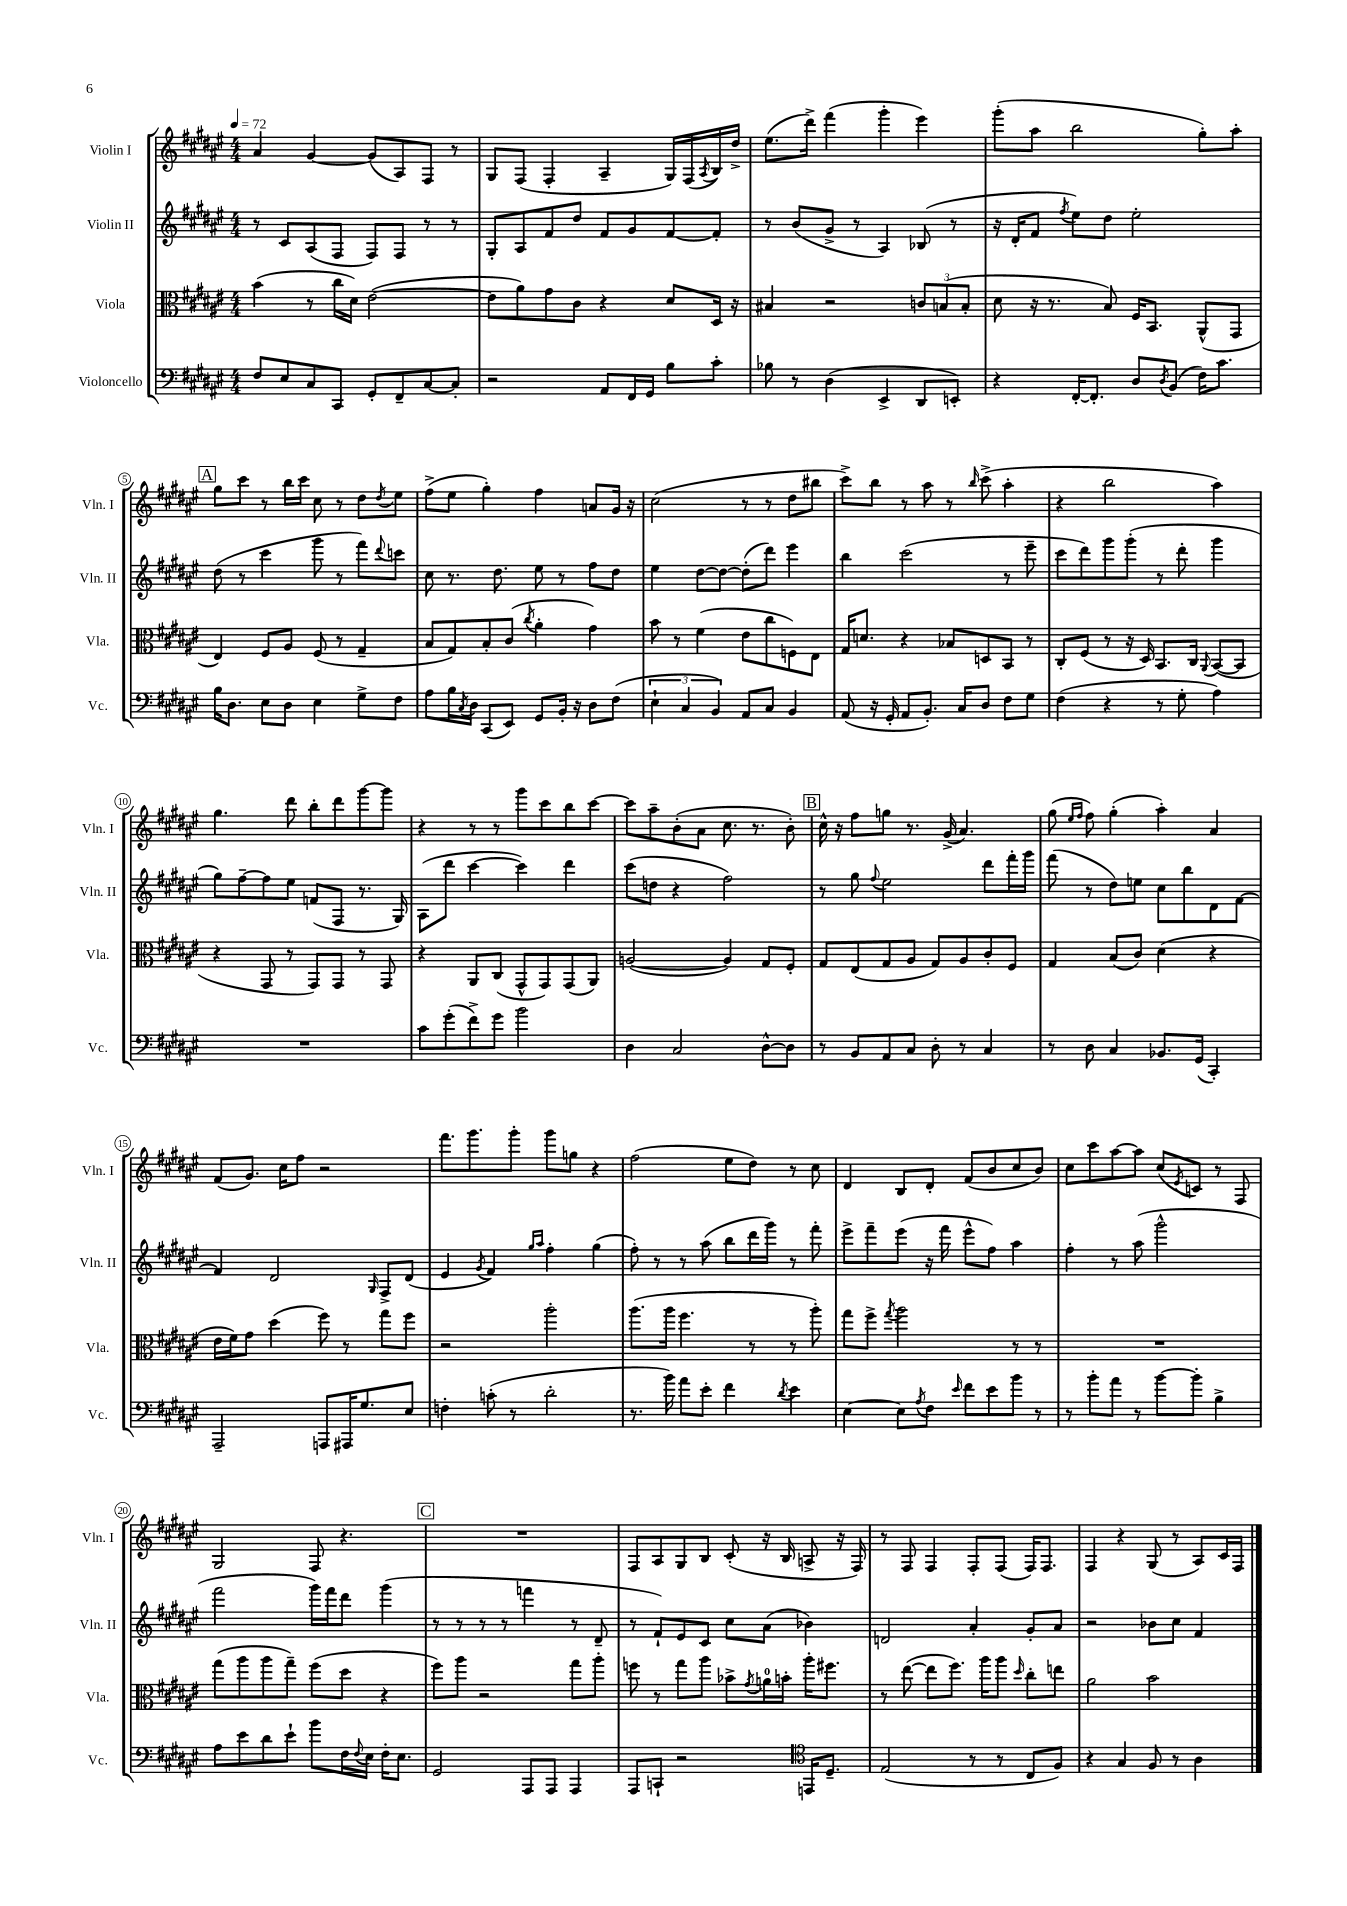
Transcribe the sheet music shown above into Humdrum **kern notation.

**kern	**kern	**kern	**kern
*staff4	*staff3	*staff2	*staff1
*clefF4	*clefC3	*clefG2	*clefG2
*k[f#c#g#d#a#e#]	*k[f#c#g#d#a#e#]	*k[f#c#g#d#a#e#]	*k[f#c#g#d#a#e#]
*M4/4	*M4/4	*M4/4	*M4/4
*MM72	*MM72	*MM72	*MM72
8F#/L	(4b\	8r	4a#/
8E#/	.	8c#/L	.
8C#/	8r	(8A#/	[4g#/
8CC#/J	16cc#\LL	8F#/J	.
.	16d#\JJ)	.	.
8GG#'/L	([2e#\	8F#/L)	(8g#/]L
8FF#~/	.	8F#/J	8A#/)
[8C#/	.	8r	8F#/J
8C#'/]J	.	8r	8r
=	=	=	=
2r	8e#\]L	8G#'/L	8G#/L
.	8a#\)	8A#/	(8F#/J
.	8g#\	8f#/	4F#'/
.	8c#\J	8dd#/J	.
8AA#/L	4r	8f#/L	4A#~/
16FF#/L	.	8g#/	.
16GG#/JJ	.	.	.
8B\L	8d#/L	[8f#/	16G#/LL)
.	.	.	(16F#/
.	.	.	8qA#/
8c#'\J	16D#/Jk	8f#'/]J	16B/)
.	16r	.	16dd#^/JJ
=	=	=	=
8B-\	4B#/	8r	(8.ee#\L
8r	.	(8b/L	.
.	.	.	16ddd#^\Jk)
(4D#\	2r	8g#^/J	(4fff#\
.	.	8r	.
4EE#^/	.	4A#/)	4ggg#'\
8DD#/L	12c/L	(8B-/	4eee#\)
.	(12B/	.	.
8EE'/J)	.	8r	.
.	12B'/J	.	.
=	=	=	=
4r	8d#\	16r	(8ggg#'\L
.	.	16d#'/LK	.
.	16r	8f#/J	8aa#\J
.	8.r	.	.
.	.	8qff#/	.
[16FF#'/LK	.	8ee#\L)	2bb\
8.FF#'/]J	.	.	.
.	8B/)	8dd#\J	.
8D#/L	16F#/LK	2ee#'\	.
.	8.BB/J	.	.
8qD#/	.	.	.
(8BB/J	.	.	.
16F#\LK)	(8AA#^^/L	.	8gg#'\L)
8.c#\J	.	.	.
.	8GG#/J	.	8aa#'\J
=	=	=	=
16B\LK	4E#/)	(8dd#\	8gg#\L
8.D#\J	.	.	.
.	.	8r	8ccc#\J
8E#\L	8F#/L	4ccc#\	8r
8D#\J	8A#/J	.	16bb\LL
.	.	.	16ccc#\JJ
4E#\	(8F#/	8ggg#\	8cc#\
.	8r	8r	8r
8G#^\L	4G#~/	8fff#\L)	8dd#\L
.	.	8qqddd#/	8qdd#/
8F#\J	.	8ccc\J	8ee#\J
=	=	=	=
8A#\L	8B/L	8cc#\	(8ff#^\L
16B\L	8G#/)	8.r	8ee#\J
8qC#/	.	.	.
16D#\JJ	.	.	.
(8CC#/L	8B'/	.	4gg#'\)
.	.	8.dd#\	.
8EE#/J)	(8c#/J	.	.
.	8qcc#/	.	.
8GG#/L	4a#'\	8ee#\	4ff#\
16BB'/Jk	.	8r	.
16r	.	.	.
8D#\L	4g#\)	8ff#\L	8a/L
(8F#\J	.	8dd#\J	16g#/Jk
.	.	.	16r
=	=	=	=
6E#`\	8b\	4ee#\	(2cc#\
.	8r	.	.
6C#/	.	.	.
.	(4f#\	[8dd#\L	.
6BB/)	.	.	.
.	.	8dd#\_J	.
8AA#/L	8e#\L	(8dd#'\]L	8r
8C#/J	8cc#\	8ddd#\J)	8r
4BB/	8F\)	4eee#\	8dd#\L
.	8E#\J	.	8bb#\J
=	=	=	=
(8AA#/	16G#/LK	4bb\	8ccc#^\L)
.	8.d/J	.	.
16r	.	.	8bb\J
16GG#'/	.	.	.
8AA#/L	4r	(2ccc#\	8r
8.BB'/J)	.	.	8aa#\
.	8B-/L	.	8r
16C#/LK	.	.	.
.	.	.	16qqbb/
8D#/J	8D/	.	(8ccc#^\
8F#\L	8BB/J	8r	4aa#'\
8G#\J	8r	8eee#~\	.
=	=	=	=
(4F#\	8C#'/L	8ccc#\L	4r
.	(8F#/J	8ddd#\)	.
4r	8r	8ggg#\	2bb\
.	16r	(8ggg#'\J	.
.	16D#/)	.	.
8r	8.BB/L	8r	.
8G#'\	.	8ddd#'\	.
.	16C#/Jk	.	.
.	8qqAA#/	.	.
4A#\)	([8BB/L	4ggg#\	4aa#\)
.	8BB/]J	.	.
=	=	=	=
1r	4r	8gg#\L)	4.gg#\
.	.	[8ff#~\	.
.	8GG#/	8ff#\]	.
.	8r	8ee#\J	8ddd#\
.	8GG#/L)	(8f/L	8bb'\L
.	8GG#/J	8F#/J	8ddd#\
.	8r	8.r	[8ggg#\
.	8GG#/	.	8ggg#\]J
.	.	16G#/)	.
=	=	=	=
8c#\L	4r	(8A#\L	4r
(8g#'\	.	8ddd#\J	.
8f#^\)	8AA#/L	[4ccc#\	8r
8g#\J	(8C#/J	.	8r
2b\	8GG#^^/L	4ccc#\])	8ggg#\L
.	8GG#/)	.	8ccc#\
.	(8GG#/	4ddd#\	8bb\
.	8AA#/J)	.	[8ccc#\J
=	=	=	=
4D#\	([2A/	(8ccc#\L	8ccc#\]L
.	.	8dd\J	8aa#~\
2C#/	.	4r	(8b'\
.	.	.	8a#\J
.	4A/])	2ff#\)	8.cc#\
.	.	.	8.r
[8D#^^\L	8G#/L	.	.
8D#\]J	8F#'/J	.	8b'\)
=	=	=	=
8r	8G#/L	8r	16cc#^^\
.	.	.	16r
8BB/L	(8E#/	8gg#\	8ff#\L
.	.	8qqff#/	.
8AA#/	8G#/	2ee#\	8gg\J
8C#/J	8A#/J	.	8.r
8D#'\	8G#/L)	.	.
.	.	.	(16g#^/
8r	8A#/	.	4.a#/)
4C#/	8c#'/	8ddd#\L	.
.	8F#/J	16fff#'\L	.
.	.	16ggg#\JJ	.
=	=	=	=
8r	4G#/	(8fff#\	(8gg#\
.	.	.	16qqee#/LL
.	.	.	16qqff#/JJ
8D#\	.	8r	8ff#\)
4C#/	(8B/L	8dd#\L)	(4gg#'\
.	8c#/J)	8ee\J	.
8.BB-/L	(4d#\	8cc#\L	4aa#'\)
.	.	8bb\	.
(16GG#/Jk	.	.	.
4CC#'/)	4r	8d#\	4a#/
.	.	[8f#\J	.
=	=	=	=
2AAA#~/	16e#\LL	4f#/]	(8f#/L
.	16f#\J)	.	.
.	8g#\J	.	8.g#/J)
.	(4dd#\	2d#/	.
.	.	.	16cc#\LK
.	.	.	8ff#\J
8AAA/L	8ff#\)	.	2r
16AAA#/K	8r	.	.
8.G#/	.	.	.
.	.	16qqG#/	.
.	8gg#\L	8F#^/L	.
8E#/J	8ff#\J	(8d#/J	.
=	=	=	=
4F'\	2r	4e#/	8.fff#\L
.	.	.	8.ggg#\
.	.	8qg#/	.
(8c'\	.	4f#/)	.
8r	.	.	8ggg#'\J
.	.	16qqgg#/LL	.
.	.	16qqaa#/JJ	.
2d#'\	2aa#'\	4ff#'\	8ggg#\L
.	.	.	8gg\J
.	.	(4gg#\	4r
=	=	=	=
8.r	(8.aa#\L	8ff#'\)	(2ff#\
.	.	8r	.
16b\)	16aa#\Jk	.	.
8a#\L	4.ff#\	8r	.
8e#'\J	.	(8aa#\	.
4f#\	.	8bb\L	8ee#\L
.	8r	16ddd#\L	8dd#\J)
.	.	16ggg#\JJ)	.
8qd#/	.	.	.
4e#\	8r	8r	8r
.	8aa#'\)	8fff#'\	8cc#\
=	=	=	=
[4E#\	8gg#\L	8eee#^\L	4d#/
.	8ff#^\J	8fff#~\	.
.	8qgg#/	.	.
8E#\]L	2aa#\	(8eee#\J	8B/L
8qA#/	.	.	.
8F#\J	.	16r	8d#'/J
.	.	16fff#\	.
16qqe#/	.	.	.
8f#\L	.	8eee#^^\L	(8f#/L
8e#\	.	8ff#\J)	8b/
8b\J	8r	4aa#\	8cc#/
8r	8r	.	8b/J)
=	=	=	=
8r	1r	4ff#'\	8cc#\L
8b'\L	.	.	8ccc#\
8a#\J	.	8r	[8aa#\
8r	.	(8aa#\	8aa#\]J
[8b\L	.	2ggg#^^\	(8cc#/L
.	.	.	8qe#/
8b'\]J	.	.	8c/J)
4B^\	.	.	8r
.	.	.	8F#/
=	=	=	=
8A#\L	(8gg#\L	2fff#\	2G#/
8e#\	8aa#\	.	.
8d#\	8aa#\	.	.
8e#`\J	8gg#~\J)	.	.
8b\L	(8ff#\L	16ggg#\LL)	8F#/
.	.	16fff#\J	.
16F#\L	8dd#\J	8ddd#\J	4.r
8qqF#/	.	.	.
16E#\JJ	.	.	.
16F#'\LK	4r	(4ggg#\	.
8.E#\J	.	.	.
=	=	=	=
2GG#/	8ff#\L)	8r	1r
.	8aa#\J	8r	.
.	2r	8r	.
.	.	8r	.
8AAA#/L	.	4fff\	.
8AAA#/J	.	.	.
4AAA#/	8gg#\L	8r	.
.	8aa#'\J	8d#~/	.
=	=	=	=
8AAA#/L	8ff\	8r	8F#/L
8CC`/J	8r	8f#`/L)	8A#/
2r	8gg#\L	8e#/	8G#/
.	8aa#\J	8c#/J	8B/J
.	8b-^\L	8cc#\L	(8c#'/
.	8qg#/	.	.
.	16a\L	(8a#\J	16r
.	16b'\JJ	.	16B/
*clefC4	*	*	*
16EE/LK	16aa#'\LK	4b-\)	8A^/
8.D#~/J	8.ff#\J	.	.
.	.	.	16r
.	.	.	16F#/)
=	=	=	=
(2E#/	8r	2d/	8r
.	([8ee#\	.	8F#/
.	8ee#\]L	.	4F#/
.	8.ff#\J)	.	.
8r	.	4a#'/	8F#'/L
.	16aa#\LK	.	.
8r	8aa#\J	.	(8F#/J
.	16qqdd#/	.	.
8C#/L	8cc#'\L	8g#'/L	16F#/LK)
.	.	.	8.F#/J
8F#/J)	8ee\J	8a#/J	.
=	=	=	=
4r	2a#\	2r	4F#/
4G#/	.	.	4r
8F#/	2b\	8b-\L	(8G#/
8r	.	8cc#\J	8r
4A#\	.	4f#/	8A#/L)
.	.	.	16c#/L
.	.	.	16F#/JJ
==	==	==	==
*-	*-	*-	*-
